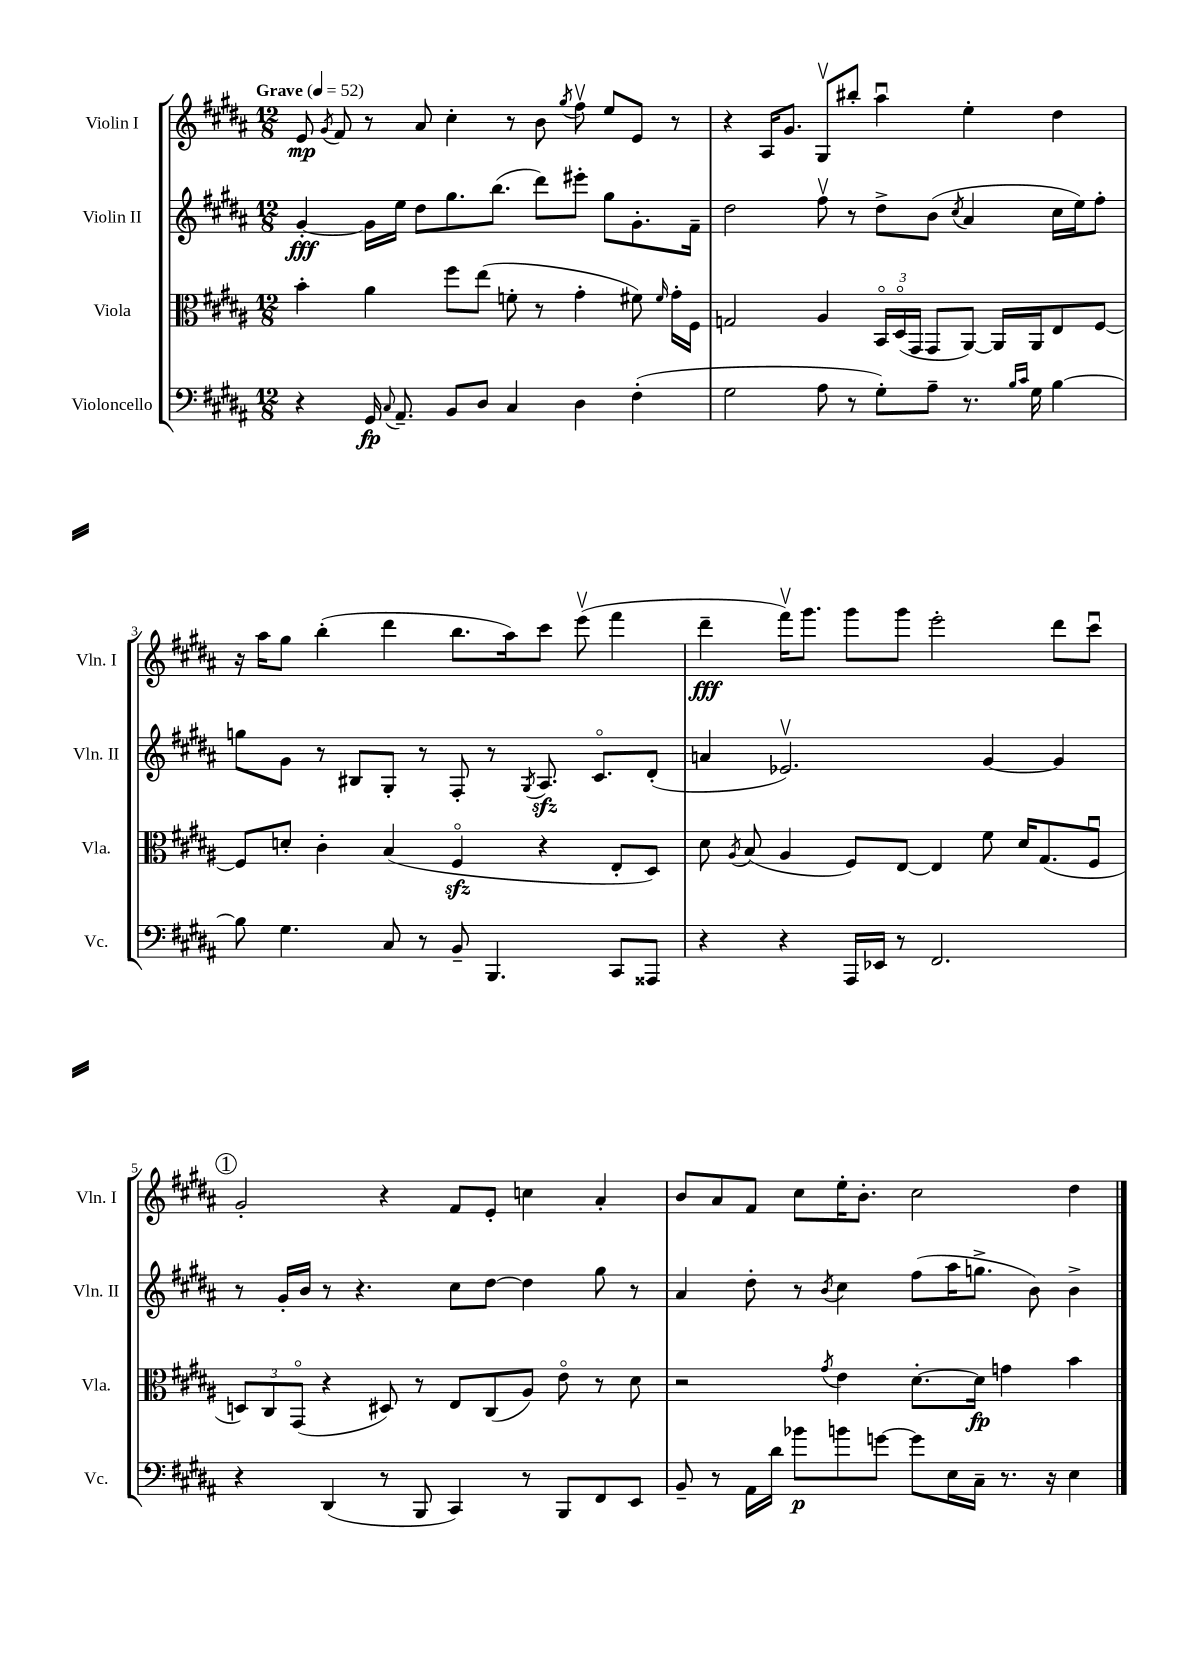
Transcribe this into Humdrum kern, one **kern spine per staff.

**kern	**dynam	**kern	**dynam	**kern	**dynam	**kern	**dynam
*part4	*part4	*part3	*part3	*part2	*part2	*part1	*part1
*staff4	*staff4	*staff3	*staff3	*staff2	*staff2	*staff1	*staff1
*I"Violoncello	*	*I"Viola	*	*I"Violin II	*	*I"Violin I	*
*I'Vc.	*	*I'Vla.	*	*I'Vln. II	*	*I'Vln. I	*
*clefF4	*	*clefC3	*	*clefG2	*	*clefG2	*
*k[f#c#g#d#a#]	*	*k[f#c#g#d#a#]	*	*k[f#c#g#d#a#]	*	*k[f#c#g#d#a#]	*
*M12/8	*	*M12/8	*	*M12/8	*	*M12/8	*
*MM52	*	*MM52	*	*MM52	*	*MM52	*
=1	=1	=1	=1	=1	=1	=1	=1
!	!	!	!	!	!	!LO:TX:a:B:t=Grave	!
4r	.	4b'\	.	[4g#'/	fff	8e/	mp
.	.	.	.	.	.	8qg#/	.
.	.	.	.	.	.	8f#/	.
16GG#/	fp	4a#\	.	16g#\LL]	.	8r	.
8qqC#/	.	.	.	.	.	.	.
8.AA#~/	.	.	.	16ee\JJ	.	.	.
.	.	.	.	8dd#\L	.	8a#/	.
8BB/L	.	8ff#\L	.	8.gg#\	.	4cc#'\	.
8D#/J	.	(8ee\J	.	.	.	.	.
.	.	.	.	(8.bb\J	.	.	.
4C#/	.	8fn'\	.	.	.	8r	.
.	.	8r	.	8ddd#\L)	.	8b\	.
.	.	.	.	.	.	8qgg#/	.
4D#\	.	4g#'\	.	8eee#X'\J	.	8ff#v\	.
.	.	.	.	8gg#\L	.	8ee/L	.
(4F#'\	.	8f#X\)	.	8.g#'\	.	8e/J	.
.	.	16qqf#/	.	.	.	.	.
.	.	16g#'\LL	.	.	.	8r	.
.	.	16F#\JJ	.	16f#~\Jk	.	.	.
=2	=2	=2	=2	=2	=2	=2	=2
2G#\	.	2Gn/	.	2dd#\	.	4r	.
.	.	.	.	.	.	16A#/KL	.
.	.	.	.	.	.	8.g#/J	.
8A#\	.	4A#/	.	8ff#v\	.	8G#v/L	.
8r	.	.	.	8r	.	8bb#X'/J	.
8G#'\L)	.	24BB/LL	.	8dd#^\L	.	4aa#u\	.
.	.	(24D#/	.	.	.	.	.
.	.	24GG#/JJ	.	.	.	.	.
8A#~\J	.	8GG#/L	.	(8b\J	.	.	.
.	.	.	.	8qcc#/	.	.	.
8.r	.	[8AA#/J)	.	4a#/	.	4ee'\	.
.	.	16AA#/LL]	.	.	.	.	.
16qqB/LL	.	.	.	.	.	.	.
16qqc#/JJ	.	.	.	.	.	.	.
16G#\	.	16AA#/J	.	.	.	.	.
[4B\	.	8E/	.	16cc#\LL	.	4dd#\	.
.	.	.	.	16ee\J)	.	.	.
.	.	[8F#/J	.	8ff#'\J	.	.	.
!!LO:LB:g=z
=3	=3	=3	=3	=3	=3	=3	=3
8B\]	.	8F#/L]	.	8ggn\L	.	16r	.
.	.	.	.	.	.	16aa#\KL	.
4.G#\	.	8dn'/J	.	8g#\J	.	8gg#\J	.
.	.	4c#'\	.	8r	.	(4bb'\	.
.	.	.	.	8B#X/L	.	.	.
8C#/	.	(4B/	.	8G#'/J	.	4ddd#\	.
8r	.	.	.	8r	.	.	.
8BB~/	.	4F#zz/	.	8F#'/	.	8.bb\L	.
4.BBB/	.	.	.	8r	.	.	.
.	.	.	.	.	.	16aa#\k)	.
.	.	.	.	8qG#/	.	.	.
.	.	4r	.	8.A#zz/	.	8ccc#\J	.
.	.	.	.	.	.	(8eeev\	.
.	.	.	.	8.c#/L	.	.	.
8CC#/L	.	8E'/L	.	.	.	4fff#\	.
8AAA##X/J	.	8D#/J)	.	(8d#'/J	.	.	.
=4	=4	=4	=4	=4	=4	=4	=4
4r	.	8d#\	.	4an/	.	4ddd#~\	fff
.	.	8qA#/	.	.	.	.	.
.	.	(8B/	.	.	.	.	.
4r	.	4A#/	.	2.e-Xv/)	.	16fff#v\KL)	.
.	.	.	.	.	.	8.ggg#\J	.
16AAA#/LL	.	8F#/L)	.	.	.	8ggg#\L	.
16EE-X/JJ	.	.	.	.	.	.	.
8r	.	[8E/J	.	.	.	8ggg#\J	.
2.FF#/	.	4E/]	.	.	.	2eee'\	.
.	.	8f#\	.	[4g#/	.	.	.
.	.	16d#/KL	.	.	.	.	.
.	.	(8.G#/	.	.	.	.	.
.	.	.	.	4g#/]	.	8ddd#\L	.
.	.	8F#u/J	.	.	.	8ccc#u\J	.
!!LO:LB:g=z
!!LO:REH:place=s1:t=1
=5	=5	=5	=5	=5	=5	=5	=5
4r	.	12Dn/L)	.	8r	.	2g#'/	.
.	.	12C#/	.	.	.	.	.
.	.	.	.	16g#'/LL	.	.	.
.	.	(12GG#/J	.	.	.	.	.
.	.	.	.	16b/JJ	.	.	.
(4DD#/	.	4r	.	8r	.	.	.
.	.	.	.	4.r	.	.	.
8r	.	8D#X/)	.	.	.	4r	.
8BBB/	.	8r	.	.	.	.	.
4CC#/)	.	8E/L	.	8cc#\L	.	8f#/L	.
.	.	(8C#/	.	[8dd#\J	.	8e'/J	.
8r	.	8A#/J)	.	4dd#\]	.	4ccn\	.
8BBB/L	.	8e\	.	.	.	.	.
8FF#/	.	8r	.	8gg#\	.	4a#'/	.
8EE/J	.	8d#\	.	8r	.	.	.
=6	=6	=6	=6	=6	=6	=6	=6
8BB~/	.	2r	.	4a#/	.	8b/L	.
8r	.	.	.	.	.	8a#/	.
16AA#\LL	.	.	.	8dd#'\	.	8f#/J	.
16d#\JJ	.	.	.	.	.	.	.
8b-X\L	p	.	.	8r	.	8cc#\L	.
.	.	8qg#/	.	8qb/	.	.	.
8bn\	.	4e\	.	4cc#\	.	16ee'\K	.
.	.	.	.	.	.	8.b'\J	.
[8gn\J	.	.	.	.	.	.	.
8g\L]	.	[8.d#'\L	.	(8ff#\L	.	2cc#\	.
16E\L	.	.	.	16aa#\K	.	.	.
16C#~\JJ	.	16d#\Jk]	fp	8.ggn^\J	.	.	.
8.r	.	4gn\	.	.	.	.	.
.	.	.	.	8b\)	.	.	.
16r	.	.	.	.	.	.	.
4E\	.	4b\	.	4b^\	.	4dd#\	.
==	==	==	==	==	==	==	==
*-	*-	*-	*-	*-	*-	*-	*-
